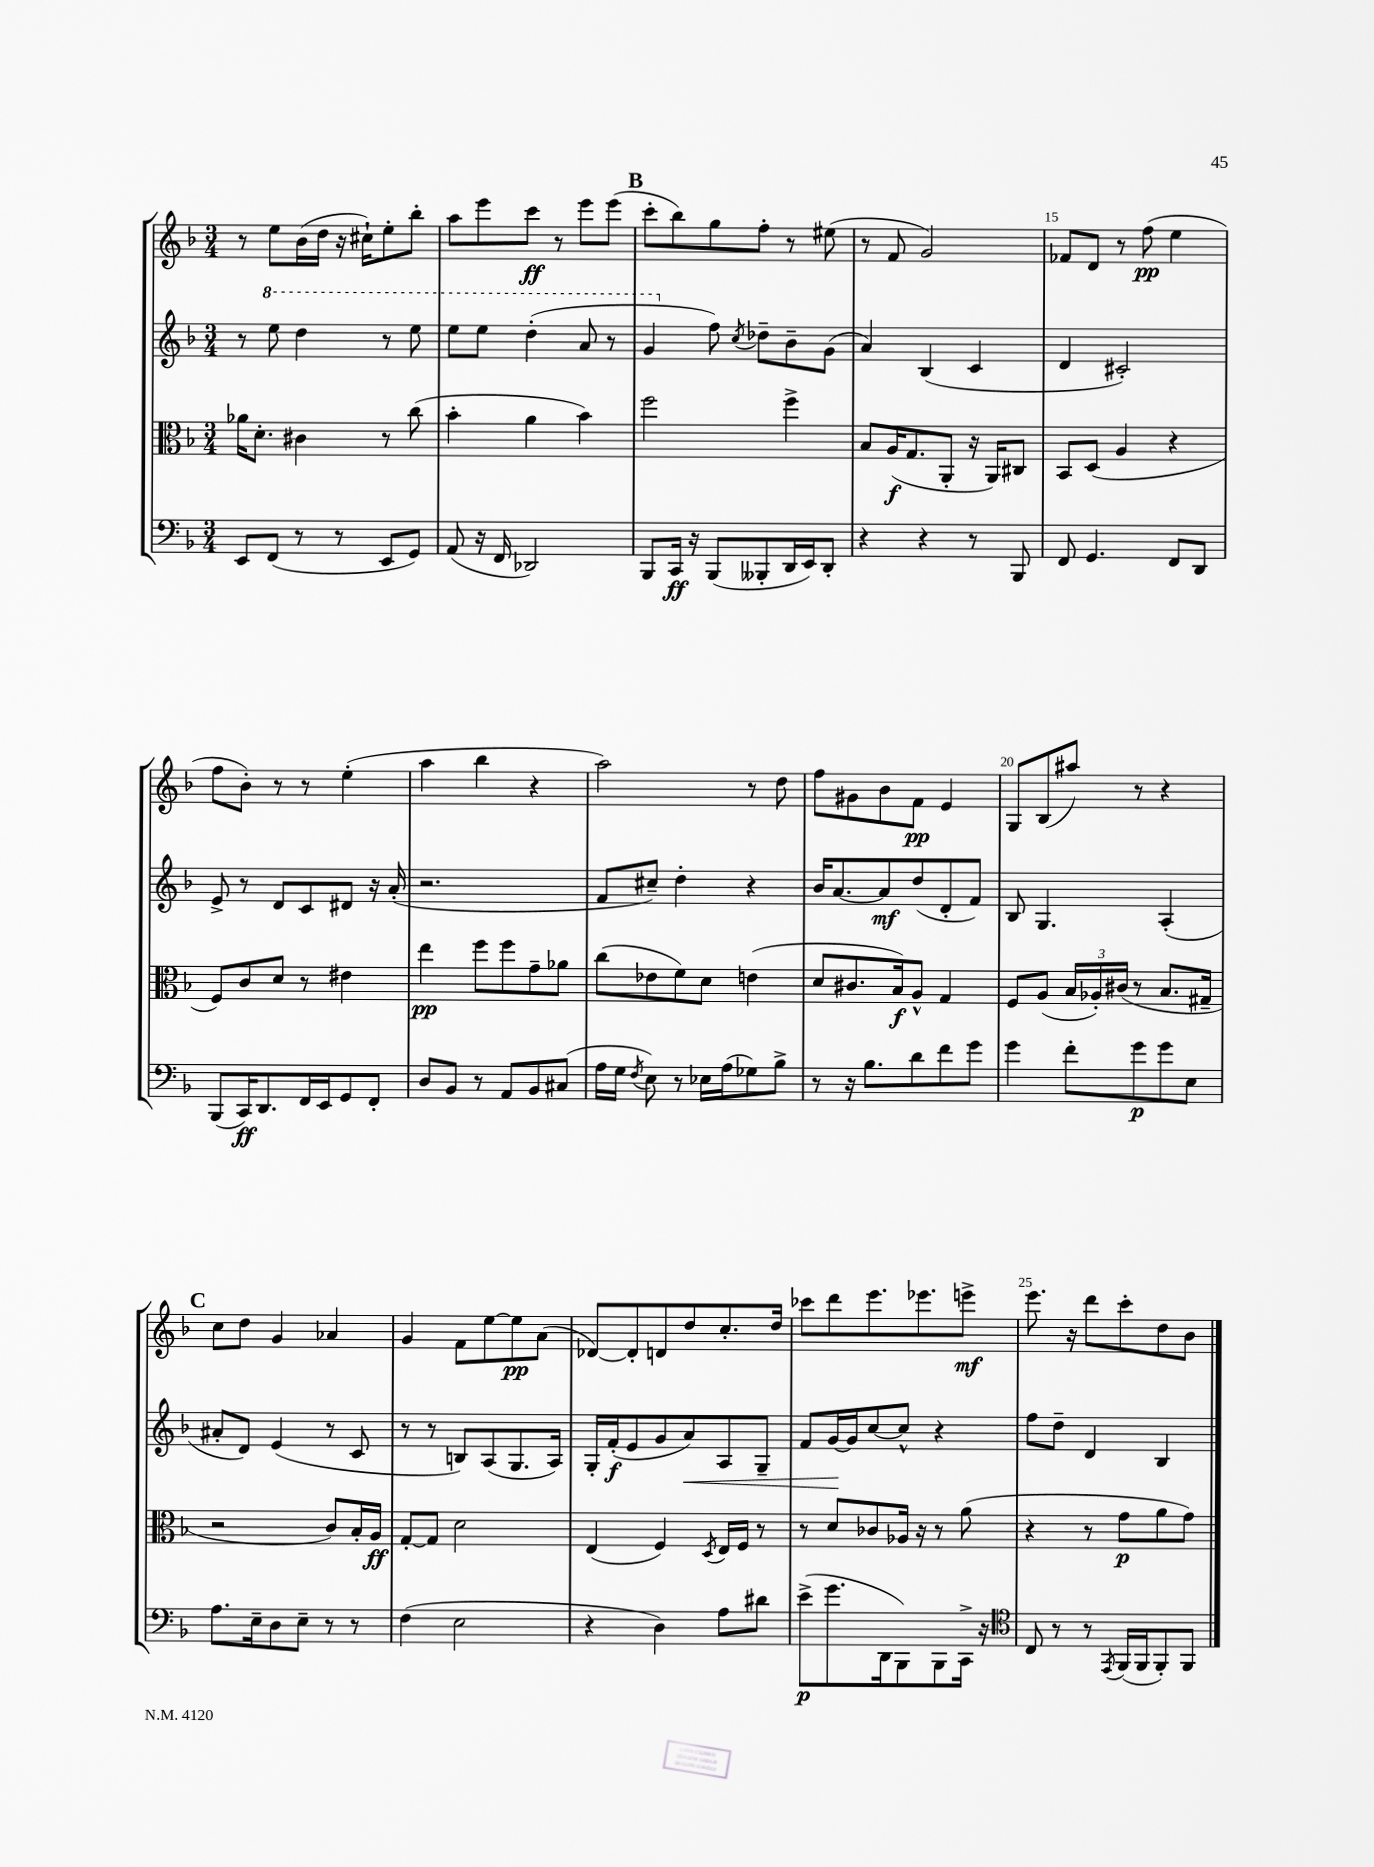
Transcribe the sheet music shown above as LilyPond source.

<<
\new StaffGroup <<
\new Staff = "s0" {
    \clef treble \key f \major \numericTimeSignature \time 3/4
    \autoBeamOff r8 e''8[ bes'16( d''16] r16 cis''16[-!) e''8-. bes''8]-. |
    a''8[ e'''8 c'''8]\ff r8 e'''8[ e'''8]( |
    \mark \markup { \bold "B" } c'''8[-. bes''8) g''8 f''8]-. r8 eis''8( |
    r8 f'8 g'2) |
    fes'8[ d'8] r8 f''8\pp( e''4 |
    f''8[ bes'8]-.) r8 r8 e''4-.( |
    a''4 bes''4 r4 |
    a''2) r8 d''8 |
    f''8[ gis'8 bes'8 f'8]\pp e'4 |
    g8[ bes8( ais''8]) r8 r4 |
    \mark \markup { \bold "C" } c''8[ d''8] g'4 aes'4 |
    g'4 f'8[ e''8~ e''8\pp a'8]( |
    des'8[~) des'8-. d'8 d''8 c''8.-. d''16] |
    ces'''8[ d'''8 e'''8. ees'''8. e'''8]->\mf |
    e'''8. r16 d'''8[ c'''8-. d''8 bes'8] \bar "|." |
}
\new Staff = "s1" {
    \clef treble \key f \major \numericTimeSignature \time 3/4
    \autoBeamOff r8 \ottava #1 e'''8 d'''4 r8 e'''8 |
    e'''8[ e'''8] d'''4-.( a''8 r8 |
    \mark \markup { \bold "B" } g''4 \ottava #0 f''8) \acciaccatura { c''8 } des''8[-- bes'8-- g'8]( |
    a'4) bes4( c'4 |
    d'4 cis'2-.) |
    e'8-> r8 d'8[ c'8 dis'8] r16 a'16-.( |
    r2. |
    f'8[ cis''8]--) d''4-. r4 |
    bes'16[ a'8.~ a'8\mf d''8( d'8-. f'8]) |
    bes8 g4. a4-.( |
    \mark \markup { \bold "C" } ais'8[-. d'8]) e'4( r8 c'8 |
    r8 r8 b8[) a8( g8. a16]) |
    g16[-. f'16-.\f( e'8 g'8 a'8\<) a8 g8]-- |
    f'8[ g'16~\! g'16 c''8~ c''8]-^ r4 |
    f''8[ d''8]-- d'4 bes4 \bar "|." |
}
\new Staff = "s2" {
    \clef alto \key f \major \numericTimeSignature \time 3/4
    \autoBeamOff aes'16[ d'8.]-. cis'4 r8 c''8( |
    bes'4-. a'4 bes'4) |
    \mark \markup { \bold "B" } f''2 f''4-> |
    bes8[ a16\f( g8. a,8]-. r16 a,16[) cis8] |
    bes,8[ d8]( a4 r4 |
    f8[) c'8 d'8] r8 eis'4 |
    e''4\pp f''8[ f''8 g'8-- aes'8] |
    c''8[( ees'8 f'8) d'8] e'4( |
    d'8[ cis'8. bes16\f) a8]-^ g4 |
    f8[ a8]( \tuplet 3/2 { bes16[ aes16-.) cis'16]( } r8 bes8.[ gis16]-- |
    \mark \markup { \bold "C" } r2 c'8[) bes16-. a16]\ff |
    g8[~-. g8] d'2 |
    e4( f4) \acciaccatura { d8 } e16[ f16] r8 |
    r8 d'8[ ces'8 aes16] r16 r8 a'8( |
    r4 r8 g'8[\p a'8 g'8]) \bar "|." |
}
\new Staff = "s3" {
    \clef bass \key f \major \numericTimeSignature \time 3/4
    \autoBeamOff e,8[ f,8]( r8 r8 e,8[ g,8]) |
    a,8( r16 f,16 des,2) |
    \mark \markup { \bold "B" } bes,,8[ c,16]\ff r16 bes,,8[( beses,,8-. d,16 e,16) d,8]-. |
    r4 r4 r8 bes,,8 |
    f,8 g,4. f,8[ d,8] |
    bes,,8[( c,16\ff) d,8. f,16 e,16 g,8 f,8]-. |
    d8[ bes,8] r8 a,8[ bes,8 cis8]( |
    a16[ g16] \acciaccatura { f8 } e8) r8 ees16[ a16( ges8) bes8]-> |
    r8 r16 bes8.[ d'8 f'8 g'8] |
    g'4 f'8[-. g'8\p g'8 e8] |
    \mark \markup { \bold "C" } a8.[ e16-- d8 e8]-- r8 r8 |
    f4( e2 |
    r4 d4) a8[ dis'8] |
    e'8[->\p( g'8. d,16 bes,,8) bes,,8 c,16]-> r16 |
    \clef tenor c8 r8 r8 \acciaccatura { e,8 } f,16[( f,16 f,8-.) f,8] \bar "|." |
}
>>
>>
\layout { \context { \Score currentBarNumber = #11 \override BarNumber.break-visibility = ##(#f #t #t) barNumberVisibility = #(every-nth-bar-number-visible 5) } }
